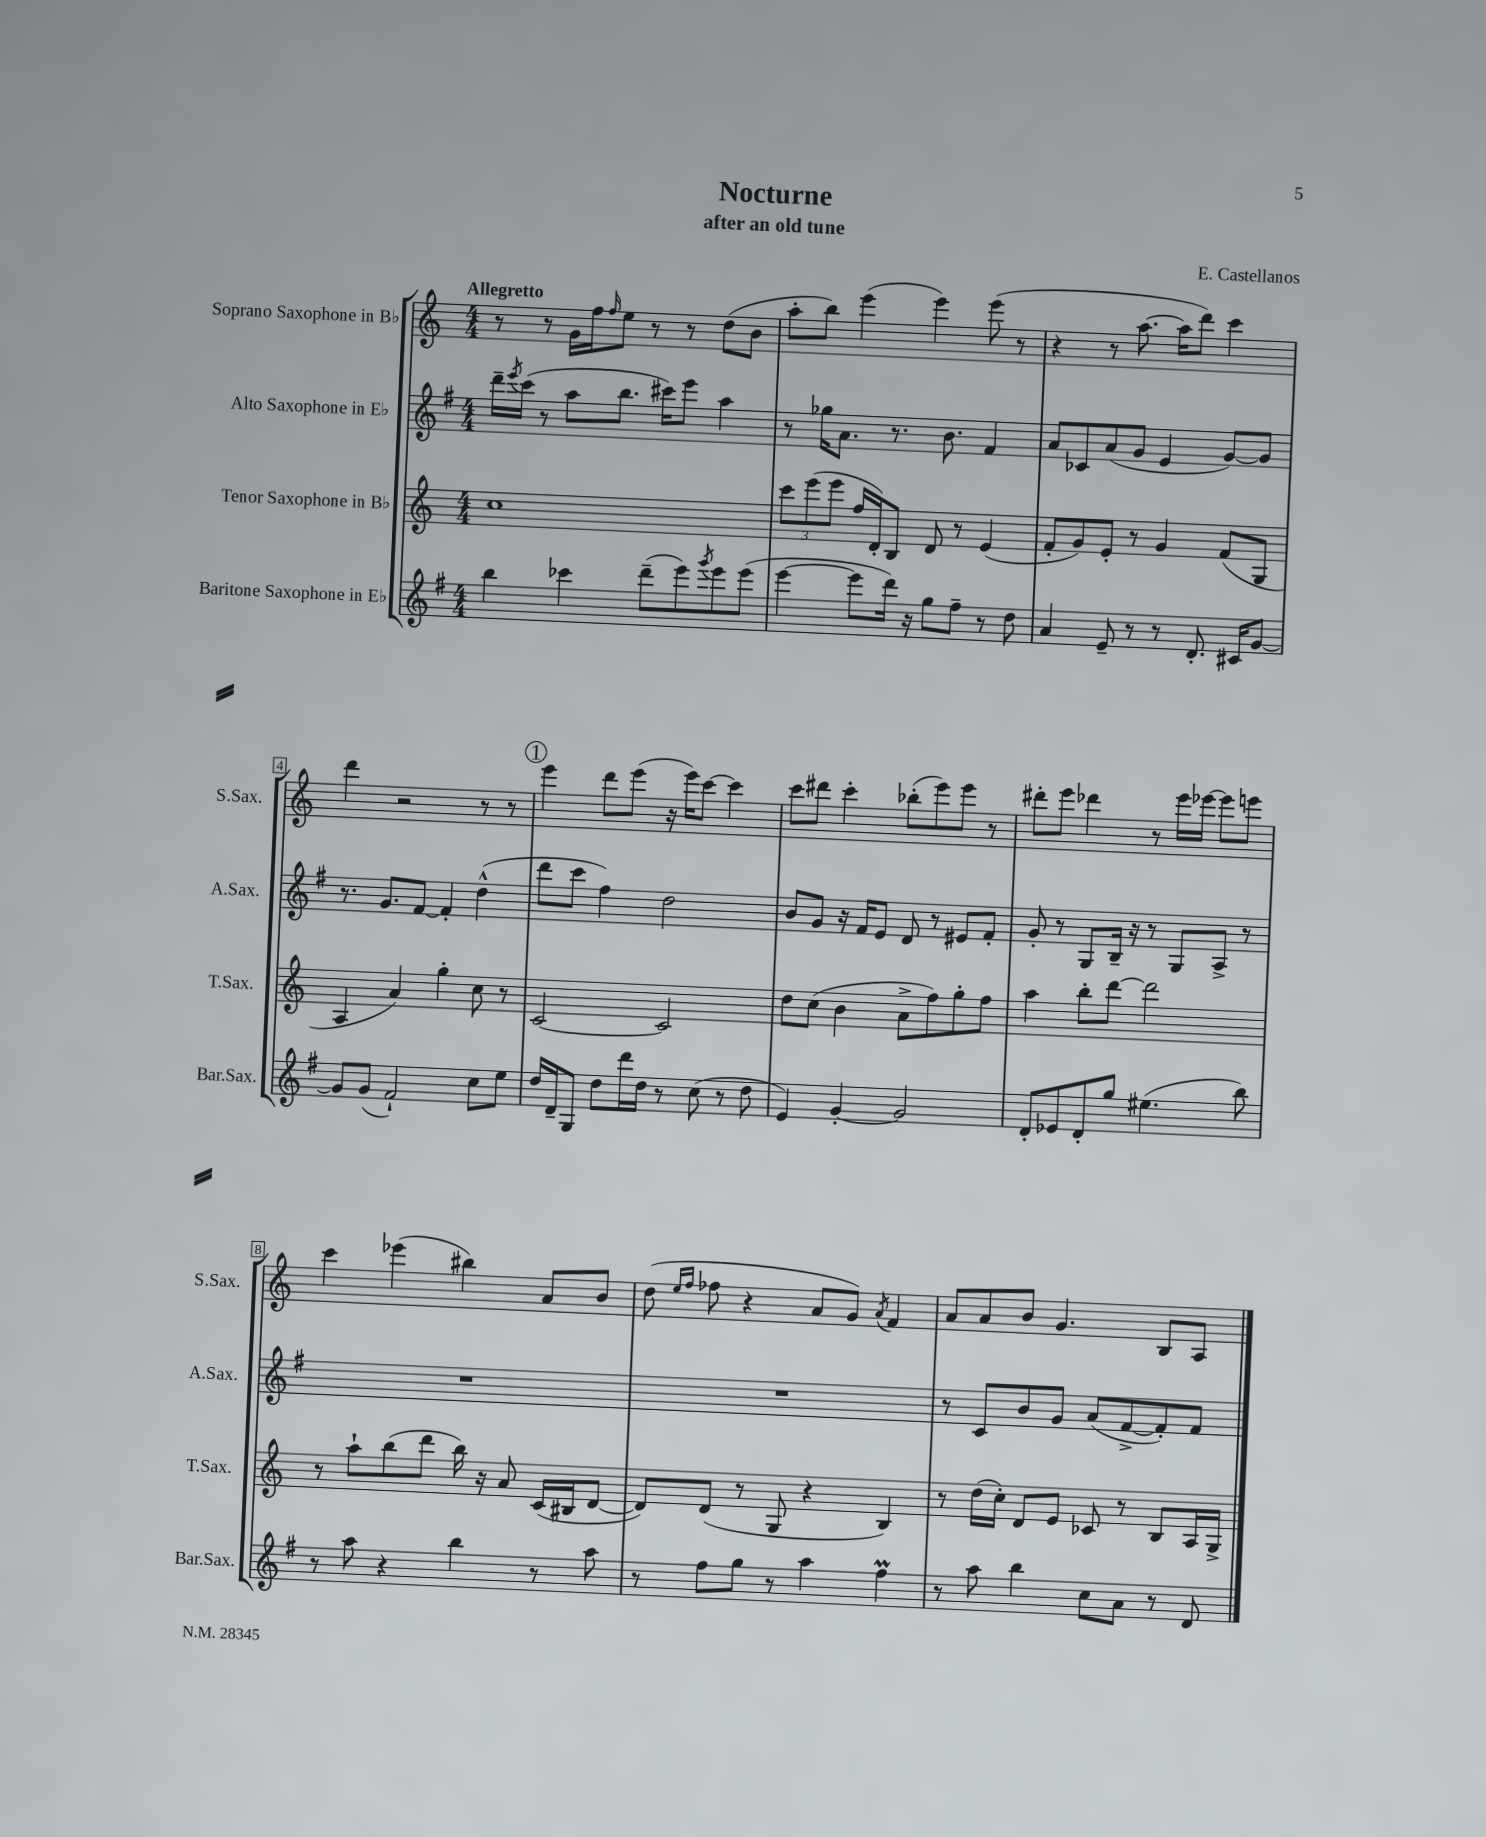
\header { title = "Nocturne" composer = "E. Castellanos" subtitle = "after an old tune" }
<<
\new StaffGroup <<
\new Staff = "s0" \with { instrumentName = "Soprano Saxophone in Bb" shortInstrumentName = "S.Sax." } {
    \clef treble \key c \major \numericTimeSignature \time 4/4 \tempo "Allegretto"
    r8 r8 g'16 f''16 \grace { f''16 } e''8 r8 r8 d''8( b'8 |
    a''8-. b''8) e'''4( e'''4) e'''8( r8 |
    r4 r8 a''8.~ a''16 d'''8) c'''4 |
    d'''4 r2 r8 r8 |
    \mark \markup { \circle "1" } e'''4 d'''8 e'''8( r16 e'''16) c'''8~ c'''4 |
    c'''8 dis'''8 c'''4-. bes''8-.( e'''8) e'''8 r8 |
    dis'''8-. e'''8 des'''4 r8 e'''16 ees'''16~ ees'''8 e'''8 |
    c'''4 ees'''4( bis''4) a'8 b'8 |
    d''8( \grace { e''16 f''16 } fes''8 r4 a'8 g'8) \acciaccatura { a'8 } f'4 |
    a'8 a'8 b'8 g'4. b8 a8 \bar "|." |
}
\new Staff = "s1" \with { instrumentName = "Alto Saxophone in Eb" shortInstrumentName = "A.Sax." } {
    \clef treble \key g \major \numericTimeSignature \time 4/4
    d'''16-- \acciaccatura { e'''8 } c'''16( r8 a''8 b''8. cis'''16) e'''8 a''4 |
    r8 ges''16 a'8. r8. b'8. fis'4 |
    a'8 ces'8 a'8( g'8 e'4 g'8~) g'8 |
    r8. g'8. fis'8~ fis'4-. d''4-^( |
    \mark \markup { \circle "1" } d'''8 c'''8 fis''4) d''2 |
    b'8 g'8 r16 fis'16 e'8 d'8 r8 eis'8 fis'8-. |
    g'8-. r8 g8 b16-- r16 r8 g8 a8-> r8 |
    R1 |
    R1 |
    r8 c'8 b'8 g'8 a'8( fis'8~-> fis'8-.) fis'8 \bar "|." |
}
\new Staff = "s2" \with { instrumentName = "Tenor Saxophone in Bb" shortInstrumentName = "T.Sax." } {
    \clef treble \key c \major \numericTimeSignature \time 4/4
    c''1 |
    \tuplet 3/2 { c'''8 e'''8( e'''8 } f''16 d'16-.) b8 d'8 r8 e'4( |
    f'8-. g'8) e'8-. r8 g'4 f'8( g8 |
    a4 a'4) g''4-. c''8 r8 |
    \mark \markup { \circle "1" } c'2~ c'2 |
    d''8 c''8( b'4 a'8-> f''8) g''8-. f''8 |
    a''4 b''8-. d'''8~ d'''2 |
    r8 a''8-! b''8( d'''8 b''16) r16 a'8 c'16( bis16 d'8~ |
    d'8) d'8( r8 g8 r4 b4) |
    r8 d''16( c''16-.) d'8 e'8 ces'8 r8 b8 a16 g16-> \bar "|." |
}
\new Staff = "s3" \with { instrumentName = "Baritone Saxophone in Eb" shortInstrumentName = "Bar.Sax." } {
    \clef treble \key g \major \numericTimeSignature \time 4/4
    b''4 ces'''4 d'''8--( e'''8) \acciaccatura { g'''8 } e'''8 e'''8( |
    e'''4~ e'''8 d'''16) r16 g''8 fis''8-- r8 d''8 |
    a'4 e'8-- r8 r8 d'8.-. cis'16 g'8~ |
    g'8 g'8( fis'2-!) c''8 e''8 |
    \mark \markup { \circle "1" } d''16 d'16-- g8 d''8 d'''16 d''16 r8 c''8( r8 d''8 |
    e'4) g'4~-. g'2 |
    d'8-. ees'8 d'8-. g''8 eis''4.( b''8) |
    r8 a''8 r4 b''4 r8 a''8 |
    r8 fis''8 g''8 r8 a''4 fis''4\prall |
    r8 a''8 b''4 c''8 a'8 r8 d'8 \bar "|." |
}
>>
>>
\layout { \context { \Score \override BarNumber.stencil = #(make-stencil-boxer 0.1 0.3 ly:text-interface::print) } }
